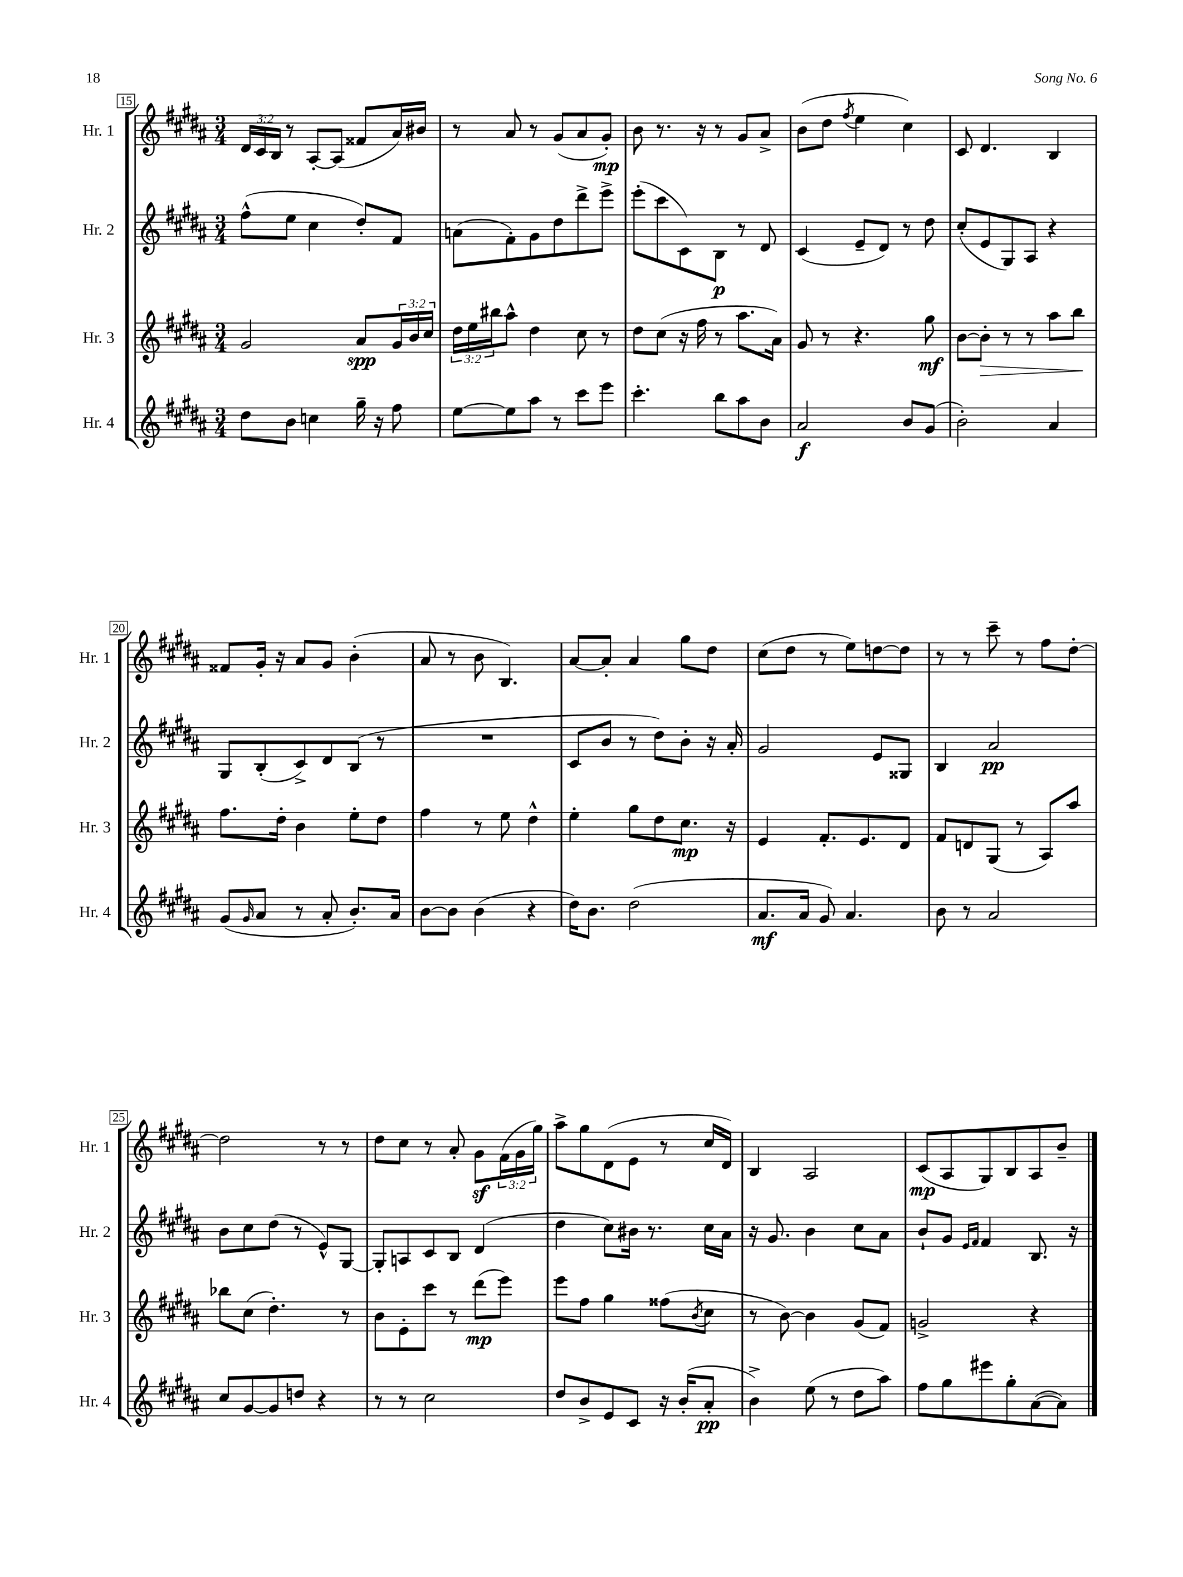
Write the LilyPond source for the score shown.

<<
\new StaffGroup <<
\new Staff = "s0" \with { instrumentName = "Hr. 1" shortInstrumentName = "Hr. 1" } {
    \clef treble \key b \major \numericTimeSignature \time 3/4 \override Staff.TupletNumber.text = #tuplet-number::calc-fraction-text
    \tuplet 3/2 { dis'16 cis'16 b16 } r8 ais8~-. ais8( fisis'8 ais'16) bis'16 |
    r8 ais'8 r8 gis'8( ais'8 gis'8-.\mp) |
    b'8 r8. r16 r8 gis'8 ais'8-> |
    b'8( dis''8 \acciaccatura { fis''8 } e''4 cis''4) |
    cis'8 dis'4. b4 |
    fisis'8 gis'16-. r16 ais'8 gis'8 b'4-.( |
    ais'8 r8 b'8 b4.) |
    ais'8~ ais'8-. ais'4 gis''8 dis''8 |
    cis''8( dis''8 r8 e''8) d''8~ d''8 |
    r8 r8 cis'''8-- r8 fis''8 dis''8~-. |
    dis''2 r8 r8 |
    dis''8 cis''8 r8 ais'8-. gis'8\sf \tuplet 3/2 { fis'16( gis'16 gis''16) } |
    ais''8-> gis''8 dis'8( e'8 r8 cis''16 dis'16) |
    b4 ais2 |
    cis'8\mp( ais8 gis8) b8 ais8 b'8-- \bar "|." |
}
\new Staff = "s1" \with { instrumentName = "Hr. 2" shortInstrumentName = "Hr. 2" } {
    \clef treble \key b \major \numericTimeSignature \time 3/4
    fis''8-^( e''8 cis''4 dis''8-.) fis'8 |
    a'8( fis'8-.) gis'8 dis''8 dis'''8-> e'''8-> |
    e'''8-.( cis'''8 cis'8) b8\p r8 dis'8 |
    cis'4( e'8-- dis'8) r8 dis''8 |
    cis''8-.( e'8 gis8) ais8 r4 |
    gis8 b8-.( cis'8->) dis'8 b8( r8 |
    R2. |
    cis'8 b'8 r8 dis''8) b'8-. r16 ais'16-. |
    gis'2 e'8 gisis8 |
    b4 ais'2\pp |
    b'8 cis''8 dis''8( r8 e'8-^) gis8~ |
    gis8-. a8 cis'8 b8 dis'4( |
    dis''4 cis''8) bis'16 r8. cis''16 ais'16 |
    r16 gis'8. b'4 cis''8 ais'8 |
    b'8-! gis'8 \grace { e'16 fis'16 } fis'4 b8. r16 \bar "|." |
}
\new Staff = "s2" \with { instrumentName = "Hr. 3" shortInstrumentName = "Hr. 3" } {
    \clef treble \key b \major \numericTimeSignature \time 3/4 \override Staff.TupletNumber.text = #tuplet-number::calc-fraction-text
    gis'2 ais'8\spp \tuplet 3/2 { gis'16 b'16 cis''16 } |
    \tuplet 3/2 { dis''16 e''16 bis''16 } ais''8-^ dis''4 cis''8 r8 |
    dis''8 cis''8( r16 fis''16 r8 ais''8. ais'16) |
    gis'8 r8 r4. gis''8\mf |
    b'8~ b'8-.\> r8 r8 ais''8 b''8\! |
    fis''8. dis''16-. b'4 e''8-. dis''8 |
    fis''4 r8 e''8 dis''4-^ |
    e''4-. gis''8 dis''8 cis''8.\mp r16 |
    e'4 fis'8.-. e'8. dis'8 |
    fis'8 d'8 gis8( r8 ais8) ais''8 |
    bes''8 cis''8( dis''4.-.) r8 |
    b'8 e'8-. cis'''8 r8 dis'''8\mp( e'''8) |
    e'''8 fis''8 gis''4 fisis''8( \acciaccatura { b'8 } cis''8 |
    r8 b'8~) b'4 gis'8( fis'8) |
    g'2-> r4 \bar "|." |
}
\new Staff = "s3" \with { instrumentName = "Hr. 4" shortInstrumentName = "Hr. 4" } {
    \clef treble \key b \major \numericTimeSignature \time 3/4
    dis''8 b'8 c''4 gis''16-- r16 fis''8 |
    e''8~ e''8 ais''8 r8 cis'''8 e'''8 |
    cis'''4.-. b''8 ais''8 b'8 |
    ais'2\f b'8 gis'8( |
    b'2-.) ais'4 |
    gis'8( \grace { gis'16 } ais'8 r8 ais'8-. b'8.-.) ais'16 |
    b'8~ b'8 b'4( r4 |
    dis''16) b'8. dis''2( |
    ais'8.\mf ais'16 gis'8) ais'4. |
    b'8 r8 ais'2 |
    cis''8 gis'8~ gis'8 d''8 r4 |
    r8 r8 cis''2 |
    dis''8 b'8-> e'8 cis'8 r16 b'16-.( ais'8-.\pp |
    b'4->) e''8( r8 dis''8 ais''8) |
    fis''8 gis''8 eis'''8 gis''8-. ais'8~( ais'8) \bar "|." |
}
>>
>>
\layout { \context { \Score currentBarNumber = #15 \override BarNumber.stencil = #(make-stencil-boxer 0.1 0.3 ly:text-interface::print) } }
